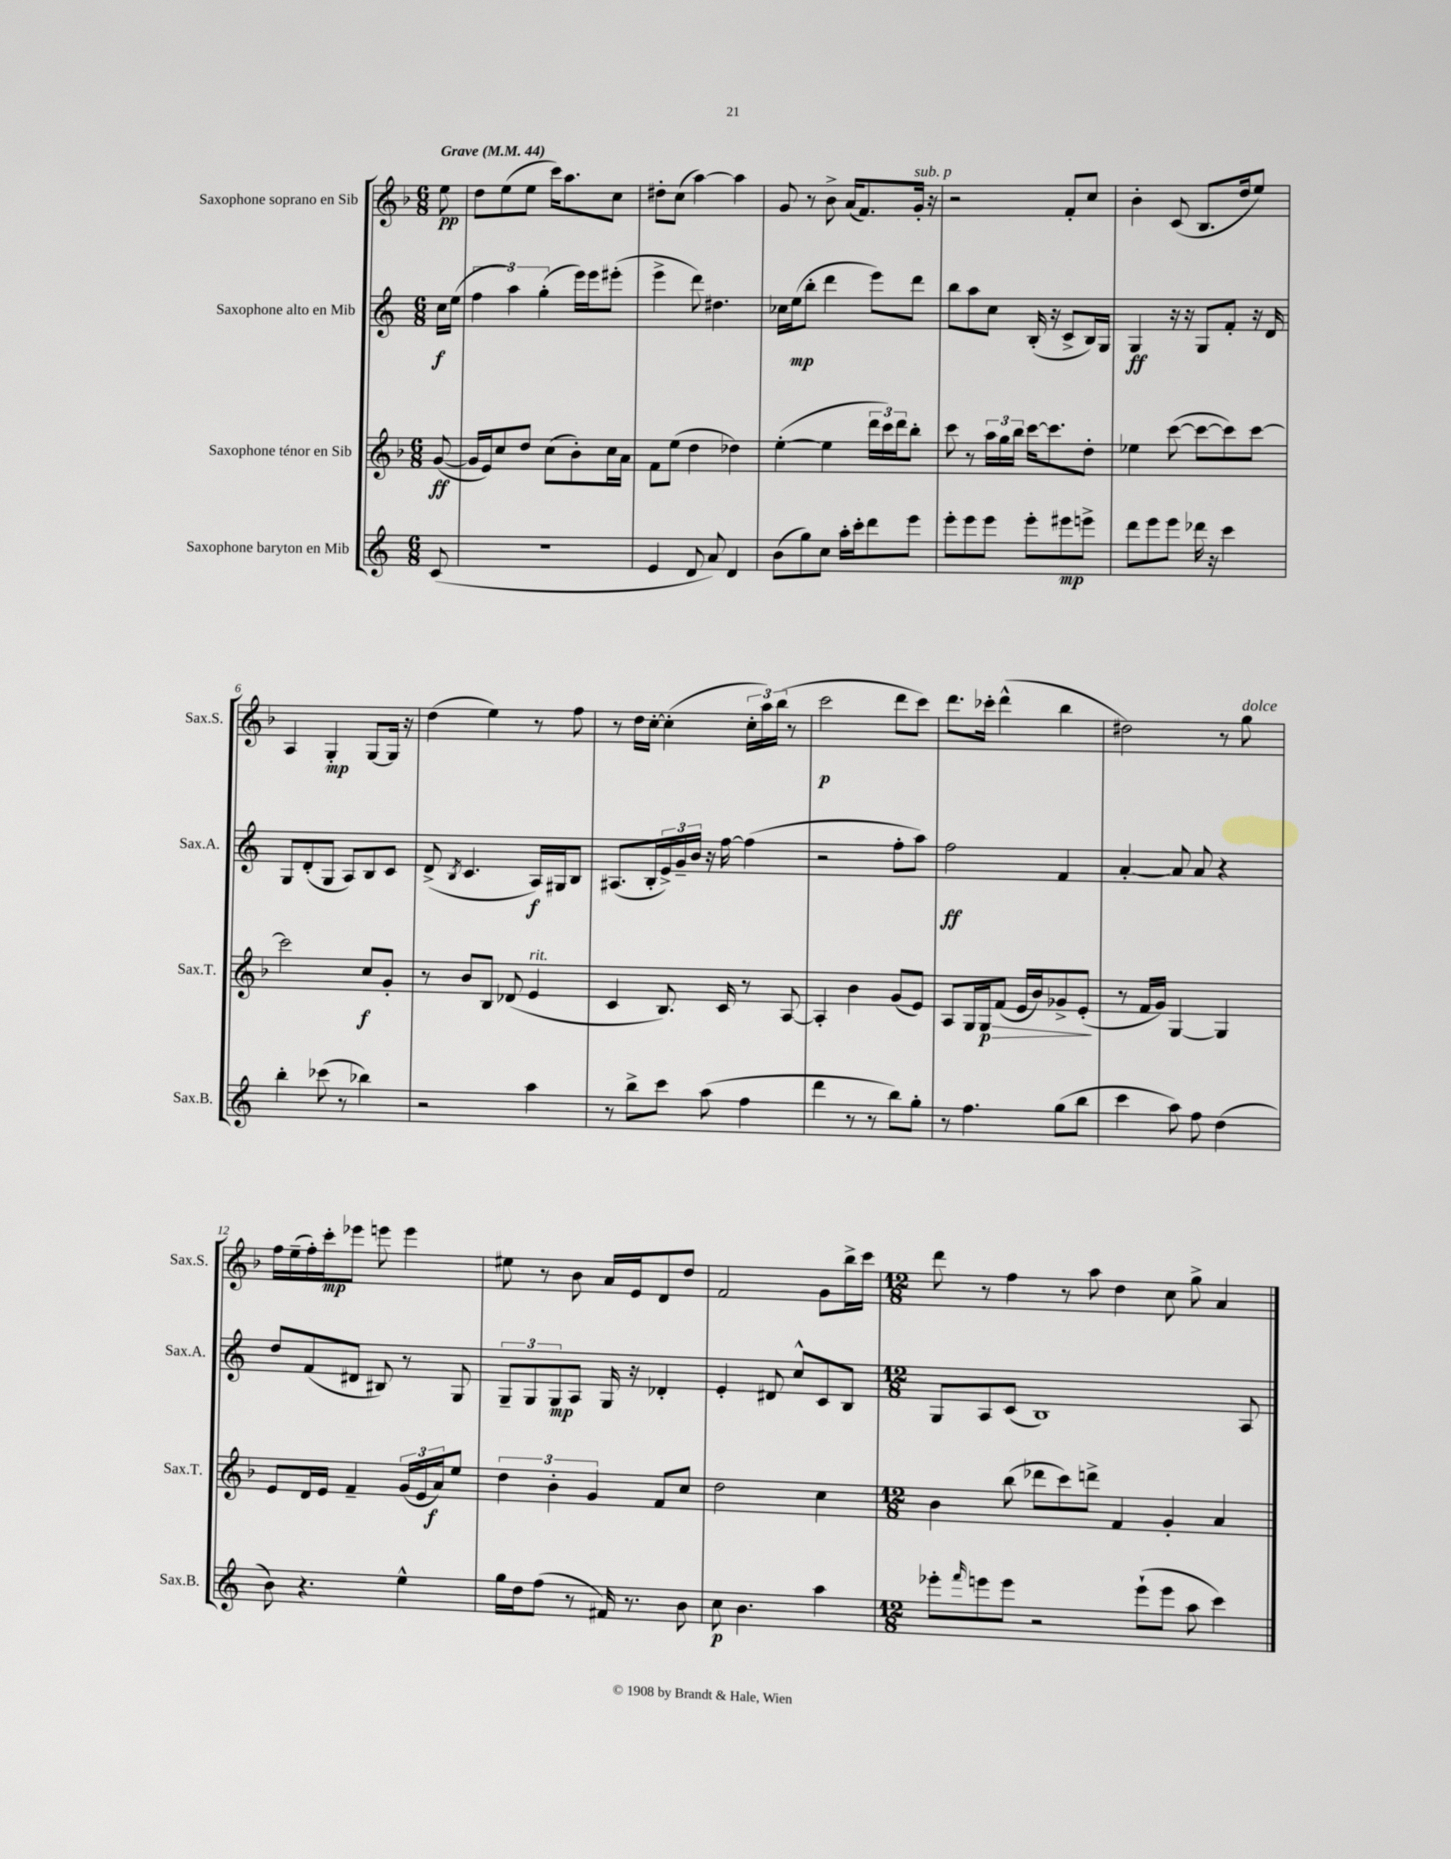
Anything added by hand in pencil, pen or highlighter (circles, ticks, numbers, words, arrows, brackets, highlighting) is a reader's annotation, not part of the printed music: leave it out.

**kern	**kern	**kern	**kern
*staff4	*staff3	*staff2	*staff1
*clefG2	*clefG2	*clefG2	*clefG2
*k[]	*k[b-]	*k[]	*k[b-]
*M6/8	*M6/8	*M6/8	*M6/8
*MM44	*MM44	*MM44	*MM44
(8c	([8g	16cc	8ee
.	.	(16ee	.
=	=	=	=
2.r	16g]	6ff	8dd
.	16e)	.	.
.	8cc	.	(8ee
.	.	6aa)	.
.	8dd	.	8ee
.	.	(6gg'	.
.	(8cc	.	16ccc)
.	.	.	8.aa
.	8b-')	16eee)	.
.	.	16eee	.
.	16cc	(8eee#'	8cc
.	16a	.	.
=	=	=	=
4e	8f	4eee^	8dd#'
.	(8ee	.	(8cc
8d	4dd	8ddd)	[4aa)
8a)	.	4.dd#	.
4d	4dd-)	.	4aa]
=	=	=	=
(8b	([4ee'	16cc-	8g
.	.	(16ee	.
8gg)	.	8bb'	8r
8cc	4ee]	4ddd	8b-^
16aa'	.	.	(16a
16ccc'	.	.	8.f)
8ddd	24ddd	8eee)	.
.	24ccc)	.	.
.	24ddd	.	.
8eee	8bb-'	8ddd	16g'
.	.	.	16r
=	=	=	=
8eee'	8ccc	8bb	2r
8eee	8r	8aa	.
8eee	24aa	8cc	.
.	24gg	.	.
.	24bb-	.	.
8eee'	[16ccc	(16B'	.
.	8.ccc]	16r	.
8eee#	.	8c^	8f'
8eee^	8dd'	16B)	8cc
.	.	16G	.
=	=	=	=
8ddd	4ee-	4G	4b-'
8eee	.	.	.
8eee	([8ccc	16r	(8c
.	.	16r	.
16ddd-	8ccc_	8G	8.B-
16r	.	.	.
4ccc	8ccc])	8f'	.
.	.	.	16dd
.	[8ccc	16r	8ee)
.	.	16d	.
=	=	=	=
4bb'	2ccc]	8G	4A
.	.	(8d'	.
(8ccc-	.	8G	4G'
8r	.	8A)	.
4bb-)	8cc	8B	[8G
.	8g'	8c	16G]
.	.	.	16r
=	=	=	=
2r	8r	(8d^	(4dd
.	.	8qB	.
.	8b-	4.c	.
.	8B-	.	4ee)
.	(8d-	.	.
4aa	4e	16A)	8r
.	.	16G#	.
.	.	8B	8ff
=	=	=	=
8r	4c	(8.A#	8r
8bb^	.	.	16dd
.	.	16B'	[16cc'
8ccc	8.B-)	24e^)	(4cc']
.	.	24g~	.
.	.	24b	.
(8aa	.	16r	.
.	16c	[16ff	.
4ff	8r	(4ff]	24cc'
.	.	.	24aa)
.	.	.	(24bb-
.	[8A	.	8r
=	=	=	=
4ddd	4A']	2r	2ccc
8r	4b-	.	.
8r	.	.	.
8bb)	(8g	8ff'	8ddd
8gg'	8e)	8aa)	8ccc)
=	=	=	=
8r	8A	2ff	8.ddd
4.ff	16G	.	.
.	16G	.	16ccc-'
.	(8f	.	(4ddd^^
.	16e	.	.
.	16b-)	.	.
(8gg	8g-^	4f	4bb-
8bb	(8e'	.	.
=	=	=	=
4ccc	8r	[4a'	2dd#)
.	16f	.	.
.	16g)	.	.
8aa)	[4G	8a]	.
8ff	.	8a	.
(4dd	4G]	4r	8r
.	.	.	8gg
=	=	=	=
8b)	8e	8dd	16ff
.	.	.	(16ee~
4.r	16d	(8f	16ff')
.	16e	.	16ccc'
.	4f~	8d#	8eee-
.	.	8B#)	8eee
4ee^^	(24g	8r	4eee
.	24e	.	.
.	24a)	.	.
.	8ee	8G	.
=	=	=	=
16gg	6dd	12G~	8ee#
16dd	.	.	.
.	.	12G	.
(8ff	.	.	8r
.	6b-'	12G	.
8r	.	8A	8b-
.	6g	.	.
16f#)	.	16G	16a
8.r	.	16r	16e
.	8f	4d-'	8d
8b	8cc	.	8dd
=	=	=	=
8cc	2dd	4e'	2f
4.b	.	.	.
.	.	8d#	.
.	.	8cc^^	.
4aa	4cc	8c	8g
.	.	8B	16bb-^
.	.	.	16ccc
=	=	=	=
*M12/8	*M12/8	*M12/8	*M12/8
8eee-'	4b-	8G	8ddd
16qqfff	.	.	.
8eee	.	8A	8r
8eee	(8bb-	(8c	4ff
2r	8ddd-	1B)	.
.	8ccc)	.	8r
.	8ddd^	.	8aa
.	4f	.	4dd
(8eee`	.	.	.
8eee	4g'	.	8cc
8aa	.	.	8gg^
4ccc)	4a	.	4a
.	.	8A	.
==	==	==	==
*-	*-	*-	*-
